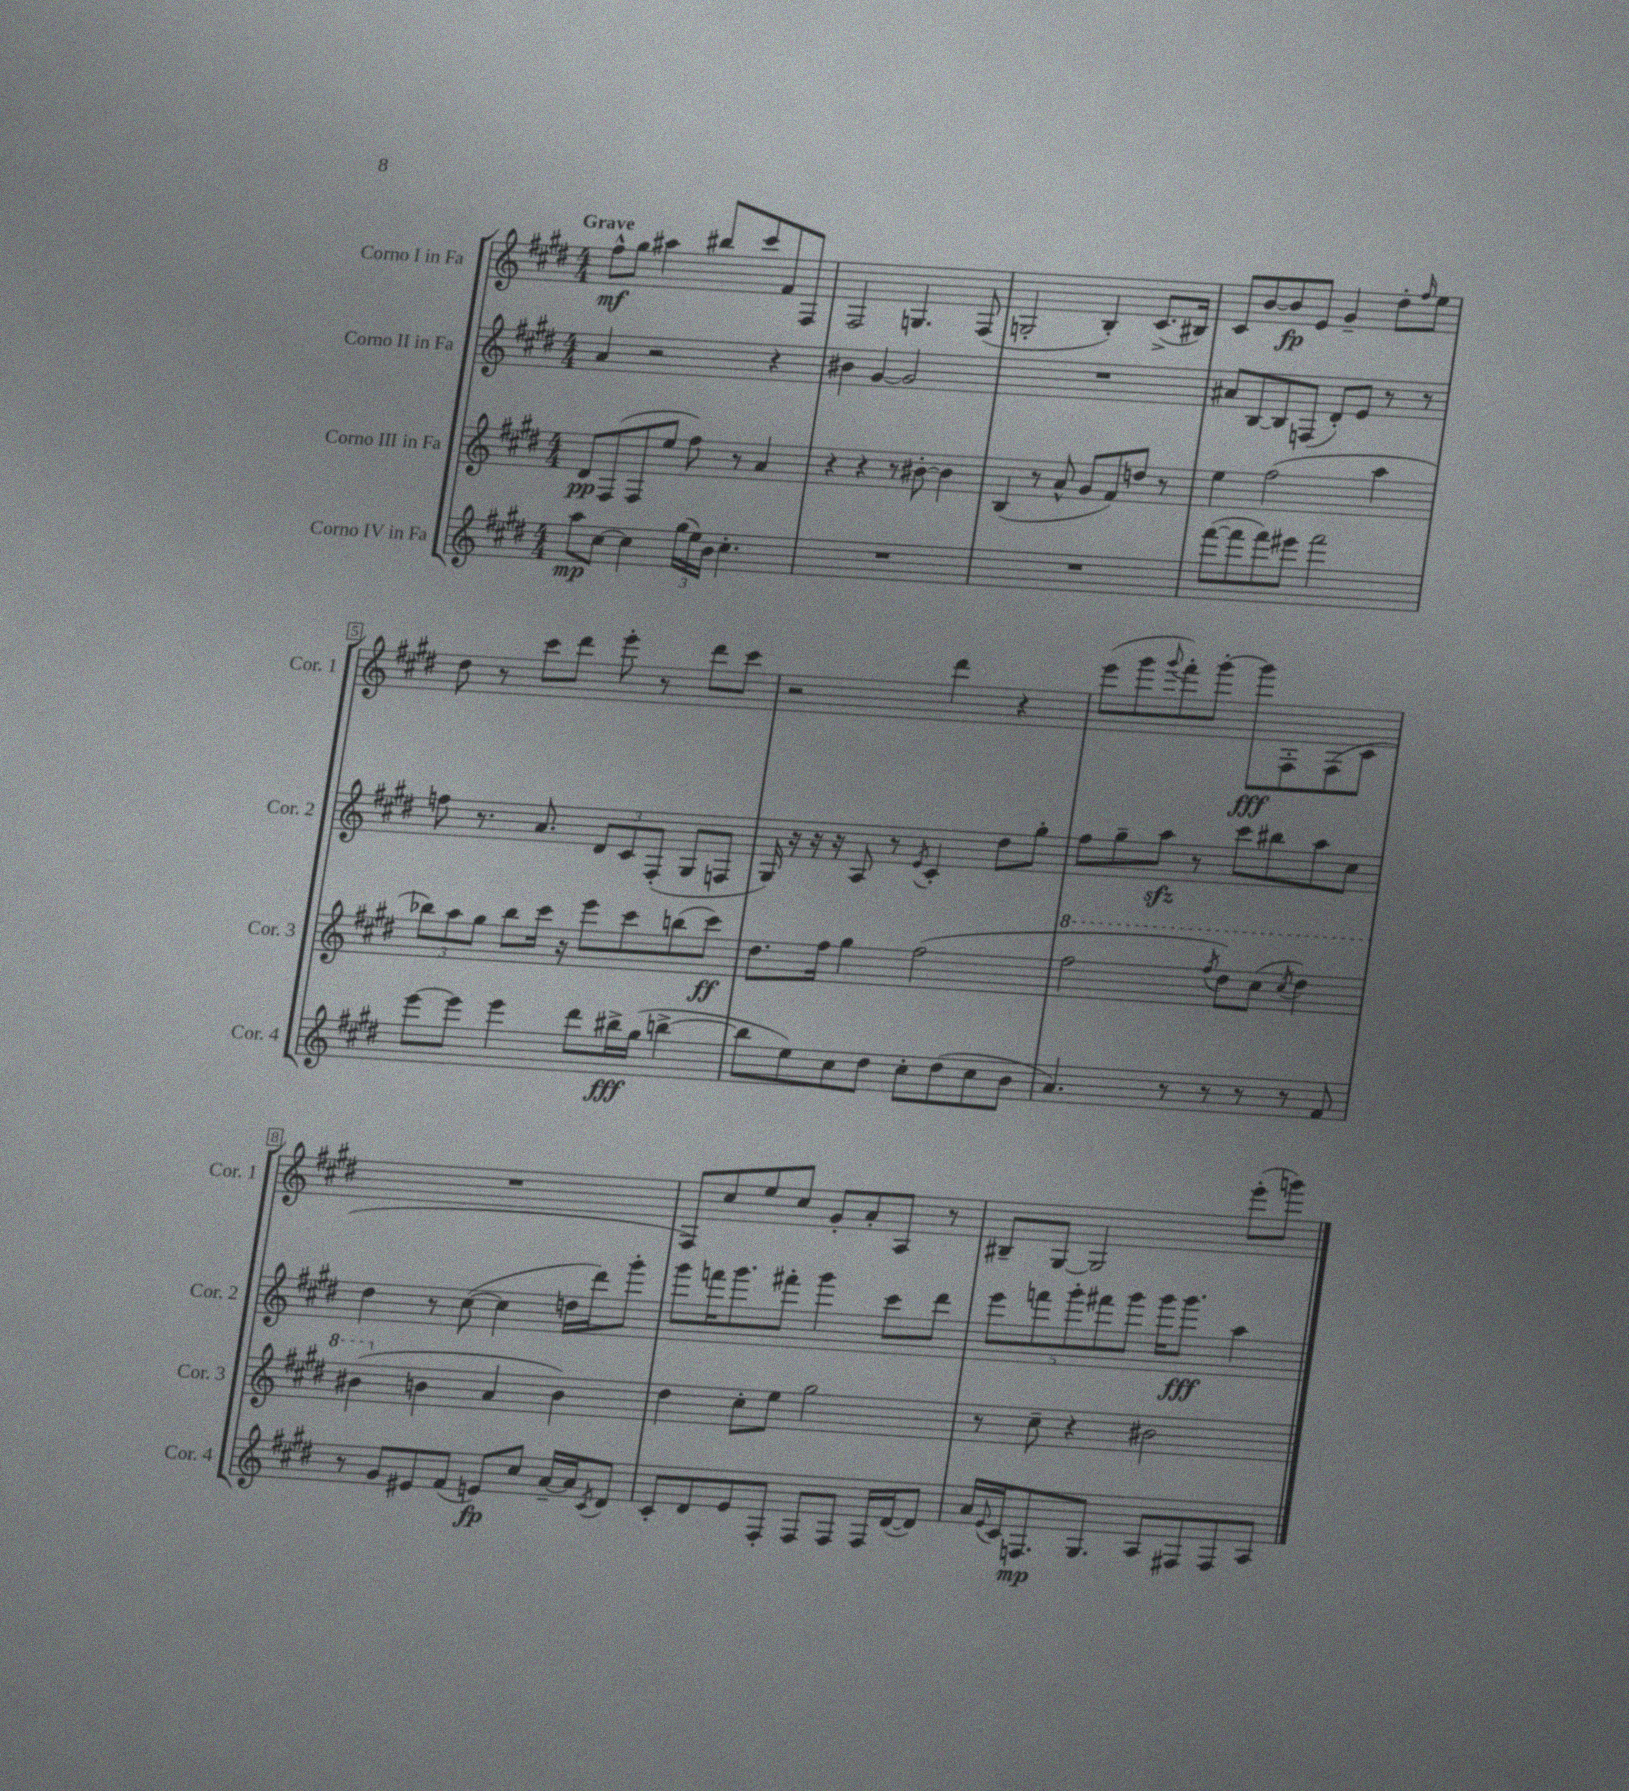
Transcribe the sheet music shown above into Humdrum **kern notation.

**kern	**kern	**kern	**kern
*staff4	*staff3	*staff2	*staff1
*clefG2	*clefG2	*clefG2	*clefG2
*k[f#c#g#d#]	*k[f#c#g#d#]	*k[f#c#g#d#]	*k[f#c#g#d#]
*M4/4	*M4/4	*M4/4	*M4/4
8aa\L	8d#/L	4a/	8ff#^^\L
[8cc#\J	(8F#/	.	8gg#\J
4cc#\]	8F#/	2r	4aa#\
.	8ee/J	.	.
(24gg#\LL	8ff#\)	.	8bb#/L
24ee\)	.	.	.
24b\JJ	.	.	.
4.cc#'\	8r	.	8ccc#/
.	4a/	4r	8f#/
.	.	.	8F#/J
=	=	=	=
1r	4r	4b#\	2F#/
.	4r	[4g#/	.
.	8r	2g#/]	4.G/
.	[8b#'\	.	.
.	4b#\]	.	.
.	.	.	(8F#/
=	=	=	=
1r	(4B/	1r	2G'/
.	8r	.	.
.	8a^^/	.	.
.	8g#/L	.	4B'/)
.	8f#/)	.	.
.	8dd/J	.	(8.c#^/L
.	8r	.	.
.	.	.	16B#/Jk)
=	=	=	=
([8fff#\L	4ee\	8a#/L	8c#/L
8fff#\]	.	[8B/	[8b/
8fff#\)	(2ff#\	8B/]	8b/]
8eee#\J	.	(8F/J	8e/J
2fff#\	.	8d#'/L)	4g#~/
.	.	8e/J	.
.	4aa\	8r	8dd#'\L
.	.	.	16qqff#/
.	.	8r	8ee\J
=	=	=	=
[8eee\L	12bb-\L)	8ff\	8dd#\
.	12aa\	.	.
8eee\]J	.	8.r	8r
.	12gg#\J	.	.
4eee\	8bb-\L	.	8ccc#\L
.	.	8.a/	.
.	16ccc#\Jk	.	8ddd#\J
.	16r	.	.
8ddd#\L	8eee\L	12d#/L	8eee'\
.	.	12c#/	.
16bb#^\L	8ccc#\	.	8r
.	.	(12F#'/J	.
(16gg#\JJ	.	.	.
[4bb^\	(8bb\	8G#/L	8ddd#\L
.	8ccc#\J)	8F/J	8ccc#\J
=	=	=	=
8bb\]L	8.dd#\L	16G#/)	2r
.	.	16r	.
8ee\)	.	16r	.
.	16ff#\Jk	16r	.
8cc#\	4gg#\	8A/	.
8dd#\J	.	8r	.
.	.	8qe/	.
8cc#'\L	(2ff#\	4c#'/	4ddd#\
(8dd#\	.	.	.
8cc#\	.	8dd#\L	4r
8b\J	.	8gg#'\J	.
=	=	=	=
4.a/)	2fff#\	8ff#\L	(8eee\L
.	.	8gg#~\	8ggg#\
.	.	.	8qqggg#/
.	.	8aa\J	8fff#'\)
8r	.	8r	[8ggg#'\J
.	8qfff#/	.	.
8r	8ddd#\L)	8ccc#\L	8ggg#\]L
8r	(8ccc#\J	8bb#\	8F#'\
.	8qccc#/	.	.
8r	4ddd#\)	8aa\	(8F#\
8f#/	.	8cc#\J	8c#\J
=	=	=	=
8r	(4bb#\	4dd#\	1r
8g#/L	.	.	.
8e#/	4b\	8r	.
(8f#/J	.	([8cc#\	.
8e/L)	4a/	4cc#\]	.
8cc#/J	.	.	.
[16a~/LL	4b\)	16dd\LL	.
16a/]J	.	16ddd#\J)	.
8qc#/	.	.	.
8d#/J	.	8ggg#'\J	.
=	=	=	=
8c#'/L	4dd#\	8ggg#\L	8F#/L)
8d#/	.	16fff\K	8cc#/
.	.	8.ggg#\	.
8e/	8cc#'\L	.	8ee/
8F#'/J	8ee\J	8fff#'\J	8cc#/J
8F#/L	2gg#\	4ggg#\	8g#'/L
8F#/J	.	.	8a'/
16F#/LL	.	8ccc#\L	8A/J
([16d#/J	.	.	.
8d#/]J)	.	8ddd#\J	8r
=	=	=	=
16a/LL	8r	10eee\L	8B#~/L
8qqe/	.	.	.
16c#/J	.	.	.
.	.	10fff\	.
8.F/	8cc#~\	.	[8G#/J
.	.	10ggg#'\	.
.	4r	.	2G#/]
.	.	10fff#\	.
8.G#/J	.	.	.
.	.	10ggg#\J	.
8A/L	2b#\	16ggg#\LK	.
.	.	8.ggg#\J	.
8F#/	.	.	.
8F#/	.	4aa\	(8eee'\L
8A/J	.	.	8ggg\J)
==	==	==	==
*-	*-	*-	*-
